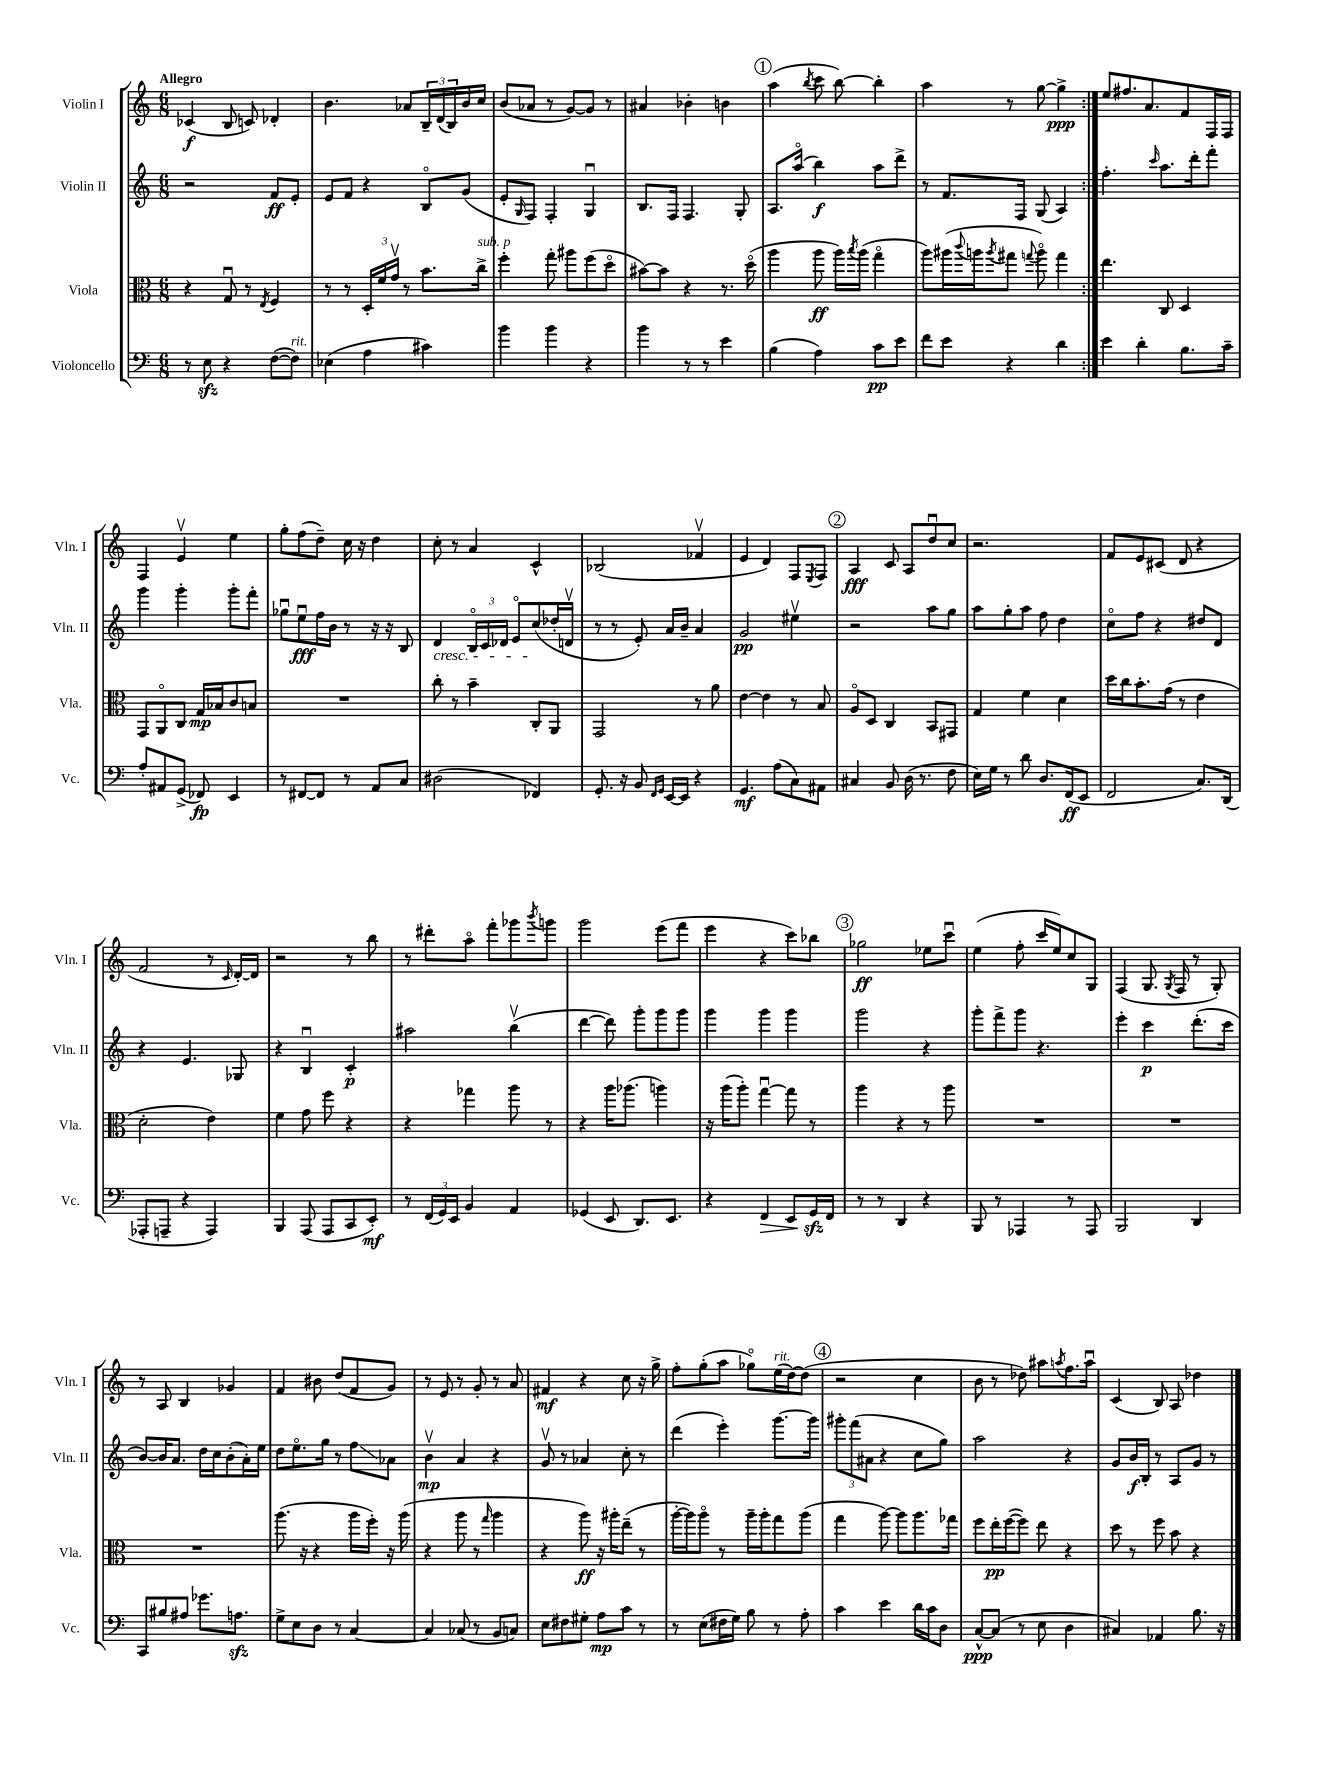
<<
\new StaffGroup <<
\new Staff = "s0" \with { instrumentName = "Violin I" shortInstrumentName = "Vln. I" } {
    \clef treble \key c \major \numericTimeSignature \time 6/8 \tempo "Allegro"
    \repeat volta 2 { ces'4\f( b8 c'8) des'4-. |
    b'4. aes'8 \tuplet 3/2 { b16-- d'16( b16) } b'16 c''16 |
    b'8( aes'8 r8 g'8~) g'8 r8 |
    ais'4 bes'4-. b'4 |
    \mark \markup { \circle "1" } a''4( \acciaccatura { b''8 } c'''8 b''8~) b''4-. |
    a''4 r8 g''8~ g''4->\ppp | }
    e''8 fis''8. a'8. f'8 f16 f16 |
    f4 e'4\upbow e''4 |
    g''8-. f''8( d''8--) c''16 r16 d''4 |
    c''8-. r8 a'4 c'4-^ |
    bes2( fes'4\upbow |
    e'4 d'4) f8 \acciaccatura { e8 } f8 |
    \mark \markup { \circle "2" } a4\fff c'8 a8 d''8\downbow c''8 |
    r2. |
    f'8 e'8 cis'8( d'8 r4 |
    f'2 r8 \grace { c'16 } d'16~-.) d'16 |
    r2 r8 b''8 |
    r8 dis'''8-. a''8\flageolet f'''8-. ges'''8 \acciaccatura { b'''8 } g'''8 |
    g'''2 e'''8( f'''8 |
    e'''4 r4 c'''8) bes''8 |
    \mark \markup { \circle "3" } ges''2\ff ees''8 c'''8\downbow |
    e''4( f''8-. c'''16 e''16) c''8 g8 |
    f4( g8. \acciaccatura { g8 } f16 r8 g8-.) |
    r8 a8 b4 ges'4 |
    f'4 bis'8 d''8( f'8 g'8) |
    r8 e'8 r8 g'8-. r8 a'8 |
    fis'4\mf r4 c''8 r16 g''16-> |
    f''8-. g''8-.( a''8 ges''8\flageolet) e''16^\markup { \italic "rit." }( d''16~) d''8( |
    \mark \markup { \circle "4" } r2 c''4 |
    b'8 r8 des''8) ais''8 \acciaccatura { a''8 } f''8. a''16\downbow |
    c'4( b8) a8 des''4 \bar "|." |
}
\new Staff = "s1" \with { instrumentName = "Violin II" shortInstrumentName = "Vln. II" } {
    \clef treble \key c \major \numericTimeSignature \time 6/8
    \repeat volta 2 { r2 f'8\ff e'8-. |
    e'8 f'8 r4 b8\flageolet g'8( |
    e'8-. \grace { g16 } f8) f4-. g4\downbow |
    b8. f16 f4. g8-. |
    \mark \markup { \circle "1" } a8. a''16\flageolet( b''4\f) a''8 d'''8-> |
    r8 f'8. f16 g8( a4) | }
    f''4.-. \grace { c'''16 } a''8. d'''16-. f'''8-. |
    g'''4 g'''4-. g'''8-. f'''8-. |
    ges''8\downbow e''8\downbow\fff f''16 b'16 r8 r16 r16 b8 |
    d'4\cresc \tuplet 3/2 { b16\flageolet c'16 des'16 } e'8\flageolet c''8\!( des''16-. d'16\upbow |
    r8 r8 e'8-.) a'16 b'16-- a'4 |
    g'2\pp eis''4\upbow |
    \mark \markup { \circle "2" } r2 a''8 g''8 |
    a''8 g''8-. a''8 f''8 d''4 |
    c''8\flageolet f''8 r4 dis''8 d'8 |
    r4 e'4. ges8 |
    r4 b4\downbow c'4-.\p |
    ais''2 b''4\upbow( |
    d'''4~ d'''8) g'''8-. g'''8 g'''8 |
    g'''4 g'''4 g'''4 |
    \mark \markup { \circle "3" } g'''2 r4 |
    g'''8-. f'''8-> g'''8 r4. |
    e'''4-. c'''4\p d'''8.-.( c'''16 |
    b'8~) b'16 a'8. d''16 c''16 b'8-.( a'16-.) e''16 |
    d''8 e''8.\flageolet g''16 r8 f''8\glissando aes'8 |
    b'4\upbow\mp a'4 r4 |
    g'8\upbow r8 aes'4 c''8-. r8 |
    d'''4( e'''4-.) g'''8.~ g'''16 |
    \mark \markup { \circle "4" } \tuplet 3/2 { gis'''8-. f'''8( ais'8 } r4 c''8 g''8) |
    a''2 r4 |
    g'8 b'16\f b16-. r8 a8 g'8 r8 \bar "|." |
}
\new Staff = "s2" \with { instrumentName = "Viola" shortInstrumentName = "Vla." } {
    \clef alto \key c \major \numericTimeSignature \time 6/8
    \repeat volta 2 { r4 g8\downbow r8 \acciaccatura { e8 } f4 |
    r8 r8 \tuplet 3/2 { d16-. f'16 g'16\upbow } r8 b'8. c''16->^\markup { \italic "sub. p" } |
    f''4-. g''8-. ais''8 f''8( d''8\flageolet |
    bis'8~) bis'8 r4 r8. d''16\flageolet( |
    \mark \markup { \circle "1" } a''4 a''8\ff a''16) \acciaccatura { b''8 } a''16( g''4\flageolet |
    a''8) ais''16( \appoggiatura { c'''8 } a''16 \acciaccatura { a''8 } gis''8 \appoggiatura { g''8 } a''8\flageolet) g''4 | }
    e''4. c8 d4 |
    g,8 a,8\flageolet c8 g16\mp bes16 c'8 b8 |
    R2. |
    c''8-. r8 b'4-- c8-. a,8 |
    g,2 r8 a'8 |
    e'4~ e'4 r8 b8 |
    \mark \markup { \circle "2" } a8\flageolet d8 c4 b,8 gis,8 |
    g4 f'4 d'4 |
    d''16 c''16 b'8.-. g'16( r8 e'4 |
    d'2-. e'4) |
    f'4 g'8 f''8 r4 |
    r4 ges''4 a''8 r8 |
    r4 a''16 aes''8.( a''4) |
    r16 a''16( a''8-.) g''4~\downbow g''8 r8 |
    \mark \markup { \circle "3" } a''4 r4 r8 a''8 |
    R2. |
    R2. |
    R2. |
    a''8.( r16 r4 a''16 f''16-.) r16 a''16( |
    r4 a''8 r8 \grace { g''16 } a''4 |
    r4 a''8\ff) r16 ais''16-. e''8--( r8 |
    a''16~-. a''16) a''8\flageolet r8 a''16-- a''16-. g''8 a''8( |
    \mark \markup { \circle "4" } g''4 a''8~) a''8 a''8. ges''16 |
    f''8 e''16-.\pp f''16~( f''8) e''8 r4 |
    d''8 r8 f''8 b'8 r4 \bar "|." |
}
\new Staff = "s3" \with { instrumentName = "Violoncello" shortInstrumentName = "Vc." } {
    \clef bass \key c \major \numericTimeSignature \time 6/8
    \repeat volta 2 { r8 e8\sfz r4 f8~( f8^\markup { \italic "rit." }) |
    ees4( a4 cis'4) |
    b'4 b'4 r4 |
    b'4 r8 r8 e'4 |
    \mark \markup { \circle "1" } b4( a4) c'8\pp e'8 |
    f'8 e'8 r4 d'4 | }
    e'4 d'4-. b8. c'16-- |
    a8-. ais,8 g,8->( fes,8\fp) e,4 |
    r8 fis,8~ fis,8 r8 a,8 c8 |
    dis2( fes,4) |
    g,8.-. r16 b,8 \grace { f,16 g,16 } e,16~ e,16 r4 |
    g,4.\mf a8( c8) ais,8 |
    \mark \markup { \circle "2" } cis4 b,8 d16( r8. f8 |
    e16) g16 r8 d'8 d8. f,16\ff( e,8 |
    f,2 c8.) d,16( |
    aes,,8-. a,,8-- r4 a,,4) |
    b,,4 a,,8( a,,8 c,8 e,8-.\mf) |
    r8 \tuplet 3/2 { f,16( g,16) e,16 } b,4 a,4 |
    ges,4( e,8 d,8.) e,8. |
    r4 f,4\> e,8 g,16\sfz\! f,16 |
    \mark \markup { \circle "3" } r8 r8 d,4 r4 |
    b,,8 r8 aes,,4 r8 aes,,8 |
    b,,2 d,4 |
    c,8 bis8 ais8 ges'8. a8.\sfz |
    g8-> e8 d8 r8 c4~ |
    c4 ces8( r8 b,8 c8) |
    e8 fis8 gis8-. a8\mp c'8 r8 |
    r8 e8( fis16 g16) b8 r8 a8-. |
    \mark \markup { \circle "4" } c'4 e'4 d'16 c'16 d8 |
    c8~-^\ppp c8( r8 e8 d4 |
    cis4) aes,4 b8. r16 \bar "|." |
}
>>
>>
\layout { \context { \Score \remove "Bar_number_engraver" } }
